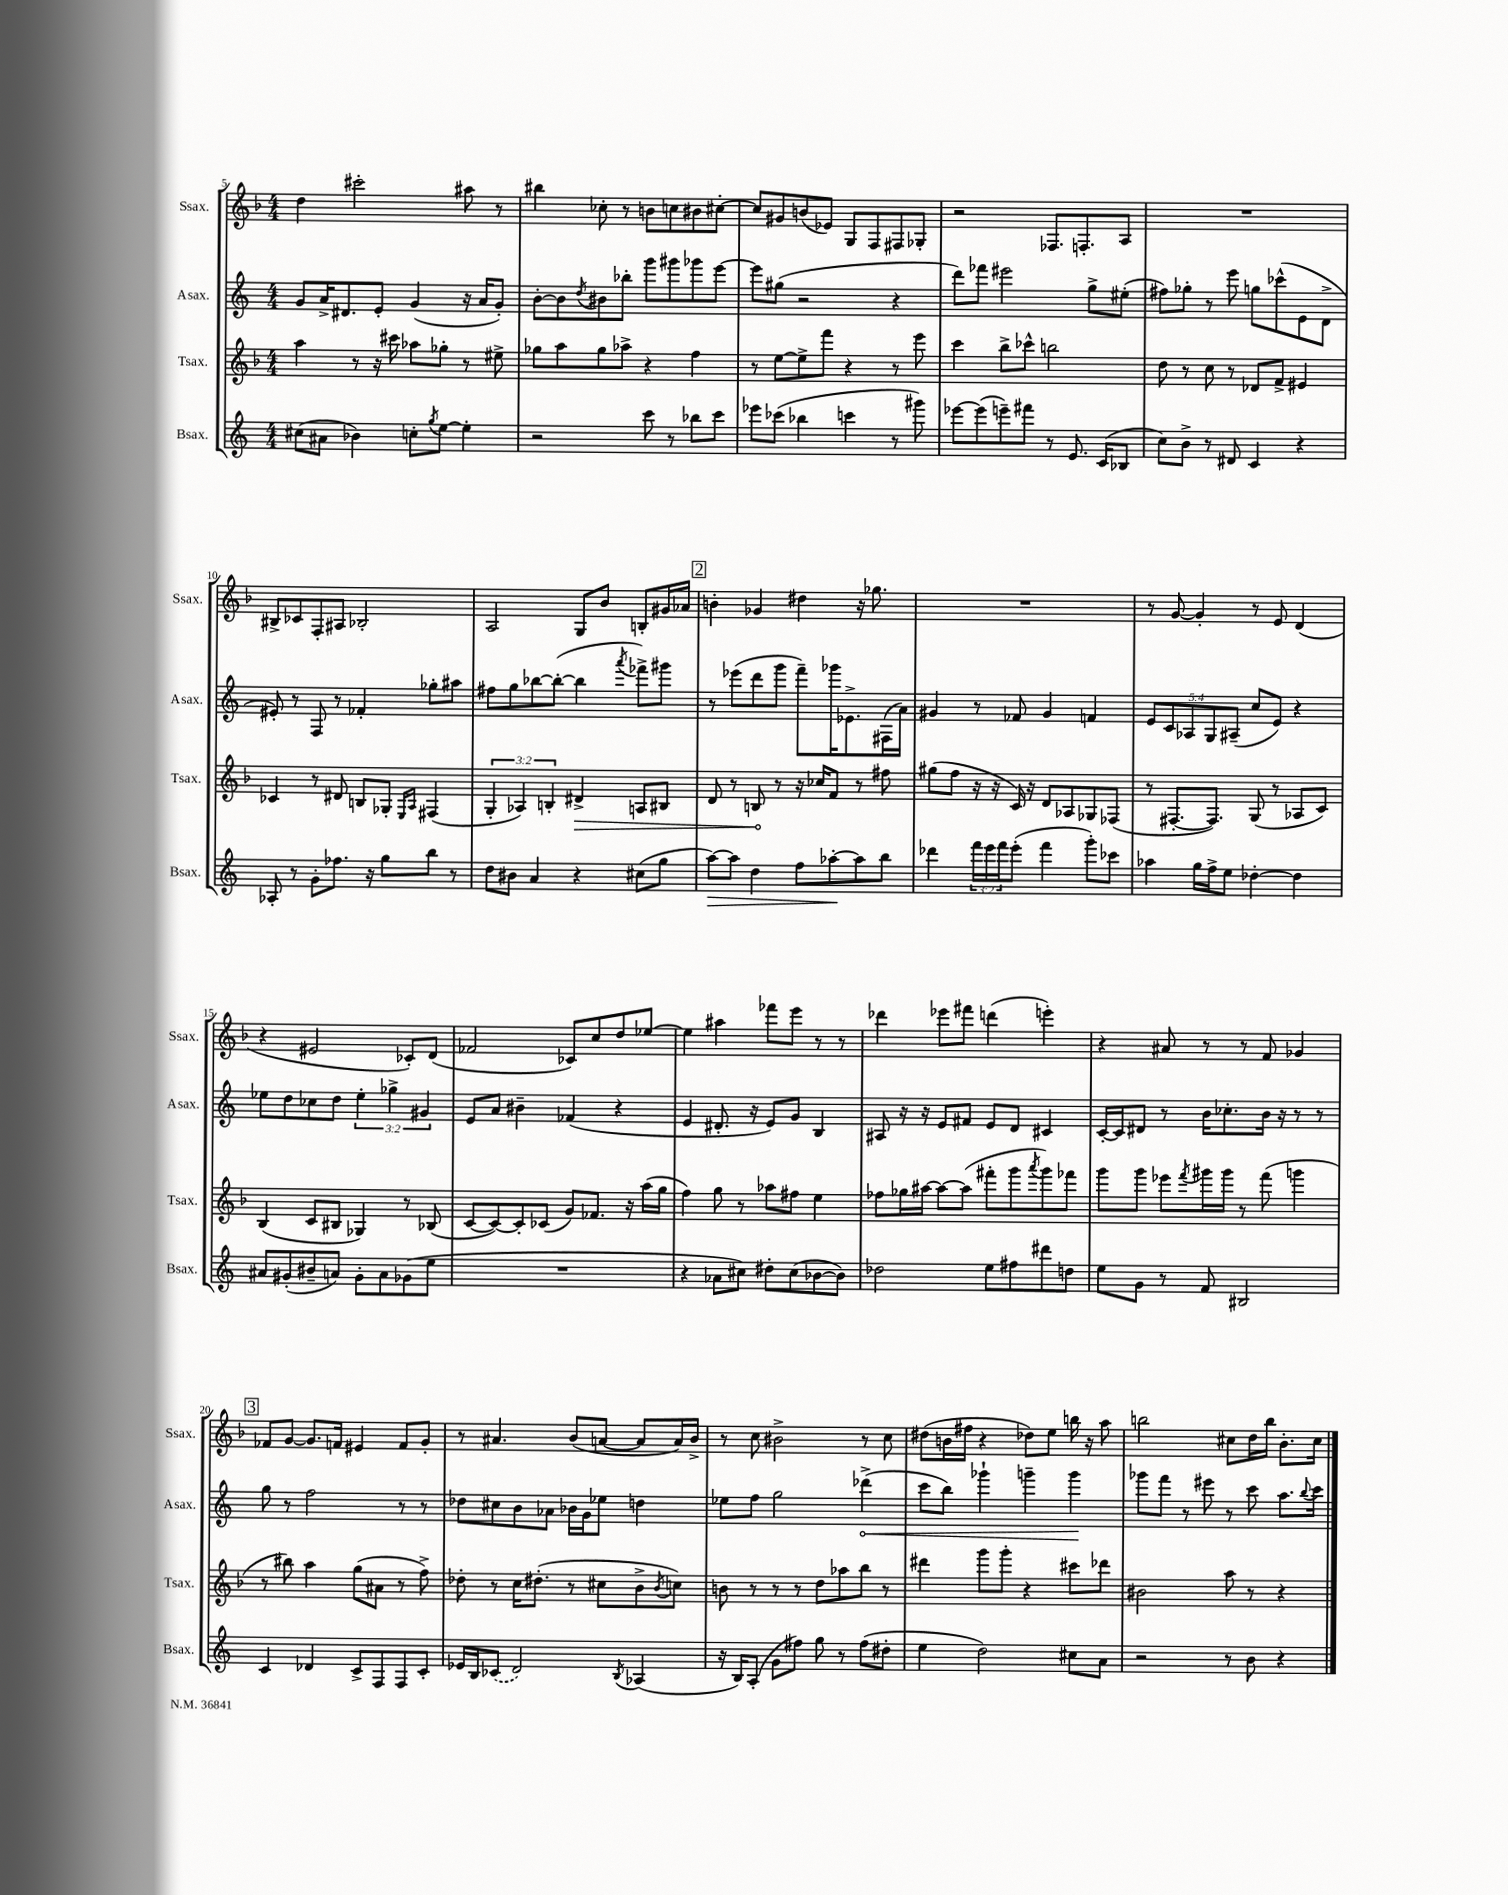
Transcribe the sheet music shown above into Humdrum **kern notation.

**kern	**dynam	**kern	**dynam	**kern	**dynam	**kern
*part4	*part4	*part3	*part3	*part2	*part2	*part1
*staff4	*staff4	*staff3	*staff3	*staff2	*staff2	*staff1
*I"Bsax.	*	*I"Tsax.	*	*I"Asax.	*	*I"Ssax.
*I'Bsax.	*	*I'Tsax.	*	*I'Asax.	*	*I'Ssax.
*clefG2	*	*clefG2	*	*clefG2	*	*clefG2
*k[]	*	*k[b-]	*	*k[]	*	*k[b-]
*M4/4	*	*M4/4	*	*M4/4	*	*M4/4
=5	=5	=5	=5	=5	=5	=5
(8cc#X\L	.	4aa\	.	8g/L	.	4dd\
8a#X\J	.	.	.	16a^/K	.	.
.	.	.	.	8.d#X/	.	.
4b-X\)	.	8r	.	.	.	2ccc#X'\
.	.	16r	.	8e'/J	.	.
.	.	16ccc#X\	.	.	.	.
8ccn'\L	.	8aa-X\L	.	(4g/	.	.
8qgg/	.	.	.	.	.	.
[8ee\J	.	8gg-X'\J	.	.	.	.
4ee'\]	.	8r	.	16r	.	8aa#X\
.	.	.	.	16a/KL	.	.
.	.	8ee#X^\	.	8g'/J)	.	8r
=6	=6	=6	=6	=6	=6	=6
2r	.	8gg-X\L	.	[8b'\L	.	4bb#X\
.	.	8aa\	.	8b\]	.	.
.	.	.	.	8qdd/	.	.
.	.	8gg-\	.	8b#X\	.	8cc-X'\
.	.	8aa-X^\J	.	8bb-X'\J	.	8r
8ccc\	.	4r	.	8ggg\L	.	8bn\L
8r	.	.	.	8ggg#X\	.	8ccn\
8bb-X\L	.	4ff\	.	8ggg-X\	.	8b#X\
8ccc\J	.	.	.	[8eee\J	.	[8cc#X'\J
=7	=7	=7	=7	=7	=7	=7
8eee-X\L	.	8r	.	8eee\L]	.	8cc#/L]
(8ccc-X\J	.	[8ee\L	.	(8gg#X\J	.	8g#X/
4bb-X\	.	8ee^\]	.	2r	.	(8bn/
.	.	8fff\J	.	.	.	8e-X/J)
4cccn\	.	4r	.	.	.	8G/L
.	.	.	.	.	.	8F/
8r	.	8r	.	4r	.	8F#X/
8ggg#X\)	.	8eee\	.	.	.	8G-X'/J
=8	=8	=8	=8	=8	=8	=8
[8eee-X\L	.	4ccc\	.	8ddd\L)	.	2r
(8eee-\]	.	.	.	8fff-X\J	.	.
8eeen~\)	.	8bb-^\L	.	2eee#X\	.	.
8fff#X\J	.	8ccc-X^^\J	.	.	.	.
8r	.	2bbn\	.	.	.	8.F-X/L
8.e/	.	.	.	.	.	.
.	.	.	.	.	.	8.Fn'/
.	.	.	.	8gg^\L	.	.
(16c/KL	.	.	.	.	.	.
8B-X/J	.	.	.	(8ee#X'\J	.	8A/J
=9	=9	=9	=9	=9	=9	=9
8cc\L)	.	8dd\	.	8ff#X\L)	.	1r
8b^\J	.	8r	.	8gg-X'\J	.	.
8r	.	8cc\	.	8r	.	.
8d#X/	.	8r	.	8eee\	.	.
4c/	.	8d-X/L	.	8ggn\L	.	.
.	.	8f^/J	.	(8ccc-X^^\	.	.
4r	.	4e#X/	.	8e\	.	.
.	.	.	.	8d^\J	.	.
!!LO:LB:g=z
=10	=10	=10	=10	=10	=10	=10
8A-X'/	.	4c-X/	.	8e#X'/)	.	8B#X^/L
8r	.	.	.	8r	.	8c-X/
8g'\L	.	8r	.	8F/	.	8F'/
8.ff-X\J	.	8d#X/	.	8r	.	8A#X/J
.	.	8Bn/L	.	4f-X'/	.	2B-X'/
16r	.	.	.	.	.	.
8gg\L	.	8G-X'/J	.	.	.	.
.	.	16qqE/LL	.	.	.	.
.	.	16qqA/JJ	.	.	.	.
8bb\J	.	(4F#X/	.	8gg-X'\L	.	.
8r	.	.	.	8aa#X\J	.	.
=11	=11	=11	=11	=11	=11	=11
8dd\L	.	6G'/	.	8ff#X\L	.	2A/
8b#X\J	.	.	.	8gg\	.	.
.	.	6A-X/)	.	.	.	.
4a/	.	.	.	[8bb-X\	.	.
.	.	6Bn'/	.	.	.	.
.	.	.	.	(8bb-'\J_	.	.
!	!	!	!LO:HP:b	!	!	!
4r	.	4d#X^/	>	4bb-\]	.	8G/L
.	.	.	.	.	.	8b-/J
.	.	.	.	8qaaa/	.	.
(8cc#X\L	.	8An/L	.	8fff-X^\L)	.	8Bn'/L
8gg\J	.	8B#X/J	.	8ggg#X\J	.	16g#X/L
.	.	.	.	.	.	16a-X/JJ
!!LO:REH:place=s1:t=2
=12	=12	=12	=12	=12	=12	=12
!	!LO:HP:b	!	!	!	!	!
[8aa\L)	>	8d/	.	8r	.	4bn'\
8aa\J]	.	8r	.	(8eee-X\L	.	.
4dd\	.	8Bn/	.	8ddd\	.	4g-X/
.	.	8r	]	8ggg\J	.	.
8ff\L	.	16r	.	8fff~\L)	.	4dd#X\
.	.	16cc-X/KL	.	.	.	.
[8aa-X'\	.	8f/J	.	16ggg-X\K	.	.
.	.	.	.	8.e-X^\	.	.
8aa-\]	]	8r	.	.	.	16r
.	.	.	.	.	.	8.gg-X\
8bb\J	.	8ff#X\	.	(16F#X\L	.	.
.	.	.	.	16a\JJ)	.	.
=13	=13	=13	=13	=13	=13	=13
4ddd-X\	.	(8gg#X\L	.	4g#X/	.	1r
.	.	8ff\J	.	.	.	.
24fff\LL	.	16r	.	8r	.	.
24eee\	.	.	.	.	.	.
.	.	16r	.	.	.	.
24fff\J	.	.	.	.	.	.
(8eee'\J	.	16c/)	.	8f-X/	.	.
.	.	16r	.	.	.	.
4fff\	.	8d/L	.	4g#/	.	.
.	.	8A-X/	.	.	.	.
8ggg'\L)	.	8G-X/	.	4fn/	.	.
8ccc-X\J	.	(8F-X/J	.	.	.	.
=14	=14	=14	=14	=14	=14	=14
4aa-X\	.	8r	.	10e/L	.	8r
.	.	.	.	10c/	.	.
.	.	[8.F#X'/L	.	.	.	[8g/
.	.	.	.	10A-X/	.	.
16gg\LL	.	.	.	.	.	4g'/]
.	.	.	.	10G/	.	.
16ff^\J	.	8.F#/J])	.	.	.	.
8ee\J	.	.	.	.	.	.
.	.	.	.	(10A#X~/J	.	.
[4dd-X'\	.	(8G/	.	8cc/L	.	8r
.	.	8r	.	8e/J)	.	8e/
4dd-\]	.	8A-X/L	.	4r	.	(4d/
.	.	8c/J)	.	.	.	.
!!LO:LB:g=z
=15	=15	=15	=15	=15	=15	=15
8a#X/L	.	(4B-/	.	8ee-X\L	.	4r
(8g#X'/	.	.	.	8dd\	.	.
8b#X~/	.	8c/L	.	8cc-X\	.	2e#X/
8an/J)	.	8B#X/J	.	8dd\J	.	.
8g#'\L	.	4G-X/)	.	6ee-'\	.	.
8a\	.	.	.	.	.	.
.	.	.	.	6gg-X^\	.	.
(8g-X\	.	8r	.	.	.	8c-X'/L)
.	.	.	.	6g#X/	.	.
8ee\J	.	(8B-X/	.	.	.	(8d/J
=16	=16	=16	=16	=16	=16	=16
1r	.	[8c/L	.	8e/L	.	2f-X/
.	.	8c/_)	.	8a/J	.	.
.	.	8c'/]	.	4b#X~\	.	.
.	.	(8c-X/J	.	.	.	.
.	.	8g/L)	.	(4f-X/	.	8c-X/L)
.	.	8.f-X/J	.	.	.	8cc/
.	.	.	.	4r	.	8dd/
.	.	16r	.	.	.	.
.	.	(16aa\LL	.	.	.	[8ee-X/J
.	.	16gg\JJ	.	.	.	.
=17	=17	=17	=17	=17	=17	=17
4r	.	4ff\)	.	4e/	.	4ee-\]
8a-X\L	.	8gg\	.	8.d#X'/	.	4aa#X\
8cc#X\J)	.	8r	.	.	.	.
.	.	.	.	16r	.	.
8dd#X'\L	.	8aa-X\L	.	8e/L)	.	8fff-X\L
(8cc#\	.	8ff#X\J	.	8g/J	.	8eee\J
[8b-X\	.	4ee\	.	4B/	.	8r
8b-\J])	.	.	.	.	.	8r
=18	=18	=18	=18	=18	=18	=18
2dd-X\	.	8ff-X\L	.	8A#X/	.	4ddd-X\
.	.	16gg-X\L	.	16r	.	.
.	.	[16aa#X\JJ	.	16r	.	.
.	.	8aa#\L_	.	8e/L	.	8eee-X\L
.	.	(8aa#\J]	.	8f#X/J	.	8fff#X\J
8ee\L	.	8fff#X'\L	.	8e/L	.	(4dddn\
8ff#X\	.	8ggg\	.	8d/J	.	.
.	.	8qaaa/	.	.	.	.
8ddd#X\	.	8ggg\)	.	4c#X/	.	4eeen'\)
8ddn\J	.	8fff-X\J	.	.	.	.
=19	=19	=19	=19	=19	=19	=19
8ee\L	.	8ggg\L	.	[16c'/LL	.	4r
.	.	.	.	16c/J]	.	.
8g\J	.	8ggg\J	.	8d#X/J	.	.
8r	.	8eee-X\L	.	8r	.	8a#X/
.	.	8qfff/	.	.	.	.
8f/	.	16ggg#X\L	.	16b\KL	.	8r
.	.	16ggg#\JJ	.	8.cc-X'\	.	.
2B#X/	.	8r	.	.	.	8r
.	.	(8fff\	.	16b\Jk	.	8f/
.	.	.	.	16r	.	.
.	.	4gggn\	.	8r	.	4g-X/
.	.	.	.	8r	.	.
!!LO:LB:g=z
!!LO:REH:place=s1:t=3
=20	=20	=20	=20	=20	=20	=20
4c/	.	8r	.	8gg\	.	8f-X/L
.	.	8bb#X\)	.	8r	.	[8g/J
4d-X/	.	4aa\	.	2ff\	.	8.g/L]
.	.	.	.	.	.	16fn/Jk
8c^/L	.	(8gg\L	.	.	.	4e#X/
8F/	.	8a#X\J	.	.	.	.
8F/	.	8r	.	8r	.	8f/L
8c'/J	.	8ff^\)	.	8r	.	8g'/J
=21	=21	=21	=21	=21	=21	=21
16e-X/LL	.	8dd-X'\	.	8dd-X\L	.	8r
16B/J	.	.	.	.	.	.
(8c-X/J	.	8r	.	8cc#X\	.	4.a#X/
2d/)	.	16cc\KL	.	8b\	.	.
.	.	(8.dd#X'\J	.	.	.	.
.	.	.	.	8a-X\J	.	.
.	.	8r	.	16b-X\LL	.	(8b-/L
.	.	.	.	16g\J	.	.
.	.	8cc#X\L	.	8ee-X\J	.	[8an/J
8qB/	.	.	.	.	.	.
(4A-X/	.	8b-^\	.	4ddn\	.	8a/L]
.	.	8qb-/	.	.	.	.
.	.	8ccn\J)	.	.	.	16a/L)
.	.	.	.	.	.	16b-^/JJ
=22	=22	=22	=22	=22	=22	=22
16r	.	8bn\	.	8ee-X\L	.	8r
16B/KL)	.	.	.	.	.	.
(8A'/J	.	8r	.	8ff\J	.	8cc\
8g\L	.	8r	.	2gg\	.	2b#X^\
8ff#X\J)	.	8r	.	.	.	.
8gg\	.	8dd\L	.	.	.	.
8r	.	8aa-X\	.	.	.	.
!	!	!	!	!	!LO:HP:b	!
(8ff#\L	.	8bb-\J	.	(4ddd-X^\	<	8r
8dd#X'\J	.	8r	.	.	.	8cc\
=23	=23	=23	=23	=23	=23	=23
4ee\	.	4ddd#X\	.	8ccc\L	.	(8dd#X\L
.	.	.	.	8bb\J)	.	16bn\L
.	.	.	.	.	.	16ff#X\JJ
2dd\)	.	8ggg\L	.	4ggg-X`\	.	4r
.	.	8ggg'\J	.	.	.	.
.	.	4r	.	4gggn~\	.	8dd-X\L)
.	.	.	.	.	.	8ee\J
8cc#X\L	.	8ccc#X\L	.	4ggg\	.	16bbn\
.	.	.	.	.	.	16r
8a\J	.	8ddd-X\J	.	.	.	8aa\
.	.	.	.	.	[	.
=24	=24	=24	=24	=24	=24	=24
2r	.	2b#X\	.	8ggg-X\L	.	2bbn\
.	.	.	.	8fff\J	.	.
.	.	.	.	8r	.	.
.	.	.	.	8eee#X\	.	.
8r	.	8aa\	.	8r	.	8cc#X\L
8b\	.	8r	.	8ccc\	.	16dd\L
.	.	.	.	.	.	16bb\JJ
4r	.	4r	.	8.aa\L	.	8.b-'\L
.	.	.	.	8qqbb/	.	.
.	.	.	.	16ccc\Jk	.	16cc#\Jk
==	==	==	==	==	==	==
*-	*-	*-	*-	*-	*-	*-
